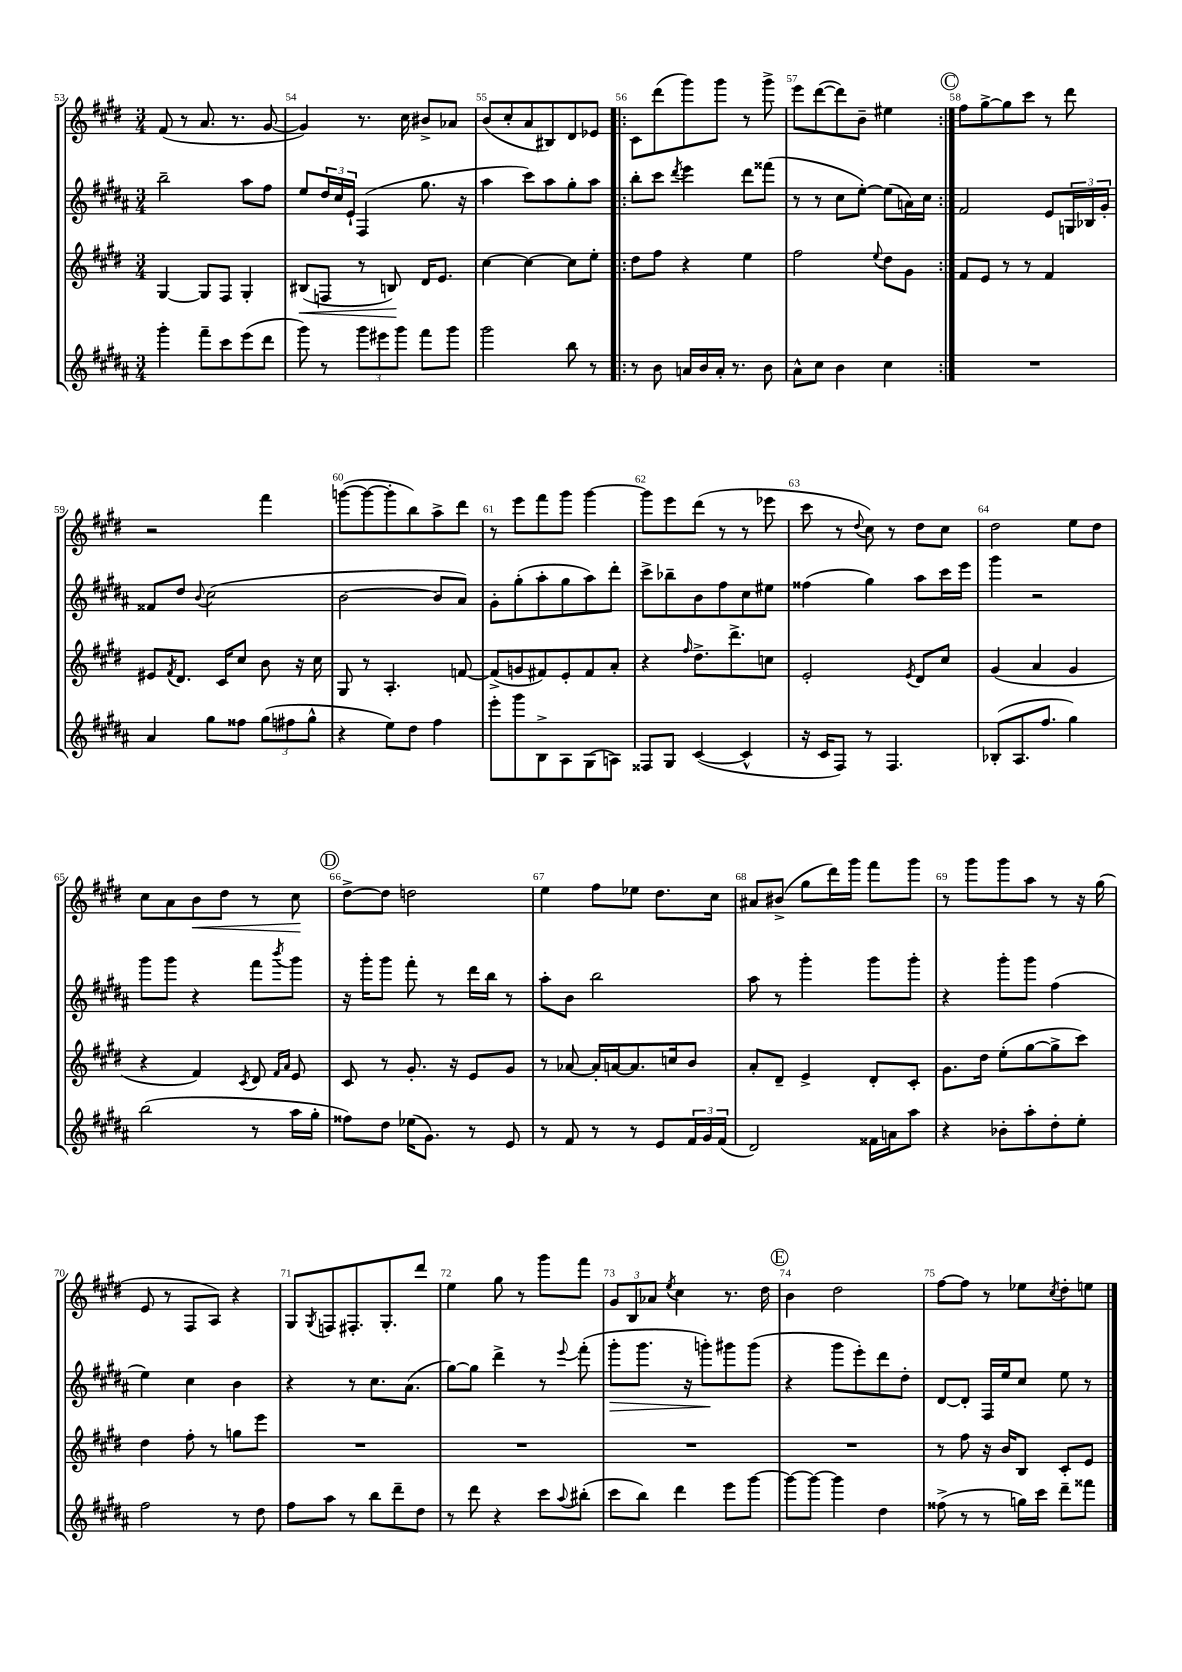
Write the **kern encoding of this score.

**kern	**kern	**kern	**kern
*staff4	*staff3	*staff2	*staff1
*clefG2	*clefG2	*clefG2	*clefG2
*k[f#c#g#d#a#]	*k[f#c#g#d#]	*k[f#c#g#d#a#]	*k[f#c#g#d#]
*M3/4	*M3/4	*M3/4	*M3/4
4ggg#'	[4G#	2bb~	(8f#
.	.	.	8r
8fff#~	8G#]	.	8.a
8ccc#	8F#	.	.
.	.	.	8.r
(8eee	4G#'	8aa#	.
8ddd#	.	8ff#	[8g#
=	=	=	=
8ggg#)	(8B#	8ee	4g#])
8r	8F	24dd#	.
.	.	24cc#	.
.	.	24e`	.
12ggg#	8r	(4F#	8.r
12eee#	.	.	.
.	8B)	.	.
12ggg#	.	.	.
.	.	.	16cc#
8fff#	16d#	8.gg#	8b#^
.	8.e	.	.
8ggg#	.	.	8a-
.	.	16r	.
=	=	=	=
2ggg#	[4cc#	4aa#	(8b
.	.	.	8cc#'
.	4cc#_	8ccc#)	8a
.	.	8aa#	8B#)
8bb	8cc#]	8gg#'	8d#
8r	8ee'	8aa#	8e-
=!|:	=!|:	=!|:	=!|:
8r	8dd#	8bb'	8c#
8b	8ff#	8ccc#	(8ddd#
.	.	8qddd#	.
16a	4r	4eee	8ggg#)
16b	.	.	.
16a'	.	.	8ggg#
8.r	.	.	.
.	4ee	8ddd#	8r
8b	.	(8fff##	8ggg#^
=	=	=	=
8a#^^	2ff#	8r	8eee
8cc#	.	8r	([8ddd#
4b	.	8cc#	8ddd#])
.	.	[8ee')	8b~
.	8qqee	.	.
4cc#	8dd#	(8ee]	4ee#
.	8g#	16a)	.
.	.	16cc#	.
=:|!	=:|!	=:|!	=:|!
2.r	8f#	2f#	8ff#
.	8e	.	[8gg#^
.	8r	.	8gg#]
.	8r	.	8ccc#
.	4f#	8e	8r
.	.	24G	8ddd#
.	.	24B-	.
.	.	24g#'	.
=	=	=	=
4a#	8e#	8f##	2r
.	8qf#	.	.
.	8.d#	8dd#	.
.	.	8qqb	.
8gg#	.	(2cc#	.
.	16c#	.	.
8ff##	8cc#	.	.
(12gg#	8b	.	4fff#
12ff#	.	.	.
.	16r	.	.
12gg#^^	.	.	.
.	16cc#	.	.
=	=	=	=
4r	8G#	[2b	([8ggg
.	8r	.	8ggg_
8ee)	4.A'	.	8ggg']
8dd#	.	.	8bb)
4ff#	.	8b]	8aa^
.	[8f	8a#)	8ddd#
=	=	=	=
8eee'	(8f^]	8g#'	8r
8ggg#	8g	(8gg#'	8eee
8B^	8f#)	8aa#'	8fff#
8A#	8e'	8gg#	8ggg#
(8G#	8f#	8aa#)	[4ggg#
8A)	8a'	8ddd#'	.
=	=	=	=
8F##	4r	8ccc#^	8ggg#]
8G#	.	8bb-~	8eee
.	16qqff#	.	.
([4c#	8.dd#^	8b	(8ddd#
.	.	8ff#	8r
.	8.ddd#^	.	.
4c#^^]	.	8cc#	8r
.	8cc	8ee#	8eee-
=	=	=	=
16r	2e'	(4ff##	8ccc#
16c#	.	.	.
8F#)	.	.	8r
.	.	.	8qqdd#
8r	.	4gg#)	8cc#)
4.F#	.	.	8r
.	8qe	.	.
.	8d#	8aa#	8dd#
.	8cc#	16ccc#	8cc#
.	.	16eee	.
=	=	=	=
(8B-'	(4g#	4ggg#	2dd#
8.A#	.	.	.
.	4a	2r	.
8.ff#	.	.	.
4gg#)	4g#	.	8ee
.	.	.	8dd#
=	=	=	=
(2bb	4r	8ggg#	8cc#
.	.	8ggg#	8a
.	4f#)	4r	8b
.	.	.	8dd#
.	8qc#	.	.
8r	8d#	8fff#	8r
.	16qqf#	.	.
.	16qqa	8qbbb	.
16aa#	8e	8ggg#	8cc#
16gg#'	.	.	.
=	=	=	=
8ff##)	8c#	16r	[8dd#^
.	.	16ggg#'	.
8dd#	8r	8ggg#	8dd#]
(16ee-	8.g#'	8fff#'	2dd
8.g#)	.	.	.
.	.	8r	.
.	16r	.	.
8r	8e	16ddd#	.
.	.	16bb	.
8e	8g#	8r	.
=	=	=	=
8r	8r	8aa#'	4ee
8f#	[8a-	8b	.
8r	16a-']	2bb	8ff#
.	[16a	.	.
8r	8.a]	.	8ee-
8e	.	.	8.dd#
.	16cc	.	.
24f#	8b	.	.
24g#	.	.	.
.	.	.	16cc#
(24f#	.	.	.
=	=	=	=
2d#)	8a'	8aa#	8a#
.	8d#~	8r	(8b#^
.	4e^	4ggg#'	8gg#
.	.	.	16ddd#)
.	.	.	16ggg#
16f##	8d#'	8ggg#	8fff#
16a	.	.	.
8aa#	8c#'	8ggg#'	8ggg#
=	=	=	=
4r	8.g#	4r	8r
.	.	.	8ggg#
.	16dd#	.	.
8b-'	(8ee'	8ggg#'	8ggg#
8aa#'	[8gg#	8ggg#	8aa
8dd#'	8gg#^]	(4ff#	8r
8ee'	8ccc#)	.	16r
.	.	.	(16gg#
=	=	=	=
2ff#	4dd#	4ee)	8e
.	.	.	8r
.	8ff#'	4cc#	8F#
.	8r	.	8A)
8r	8gg	4b	4r
8dd#	8eee	.	.
=	=	=	=
8ff#	2.r	4r	8G#
.	.	.	8qG#
8aa#	.	.	8F
8r	.	8r	8.F#'
8bb	.	8.cc#	.
.	.	.	8.G#'
8ddd#~	.	.	.
.	.	(8.a#	.
8dd#	.	.	8ddd#
=	=	=	=
8r	2.r	[8gg#)	4ee
8ddd#	.	8gg#]	.
4r	.	4ddd#^	8gg#
.	.	.	8r
8ccc#	.	8r	8ggg#
8qqaa#	.	8qqeee	.
(8bb#'	.	(8fff#'	8fff#
=	=	=	=
8ccc#	2.r	8ggg#'	12g#
.	.	.	12B
8bb)	.	8.ggg#	.
.	.	.	12a-
.	.	.	8qee
4ddd#	.	.	4cc#
.	.	16r	.
.	.	8ggg')	.
8eee	.	8ggg#	8.r
[8ggg#	.	(8ggg#	.
.	.	.	16dd#
=	=	=	=
8ggg#_	2.r	4r	4b
8ggg#_	.	.	.
4ggg#]	.	8ggg#	2dd#
.	.	8eee')	.
4dd#	.	8ddd#	.
.	.	8dd#'	.
=	=	=	=
(8ff##^	8r	[8d#	[8ff#
8r	8ff#	8d#']	8ff#]
8r	16r	16F#	8r
.	16b	16ee	.
16gg)	8B	8cc#	8ee-
16ccc#	.	.	.
.	.	.	8qcc#
8ddd#~	8c#'	8ee	8dd#'
8fff##	8e	8r	8ee
==	==	==	==
*-	*-	*-	*-
